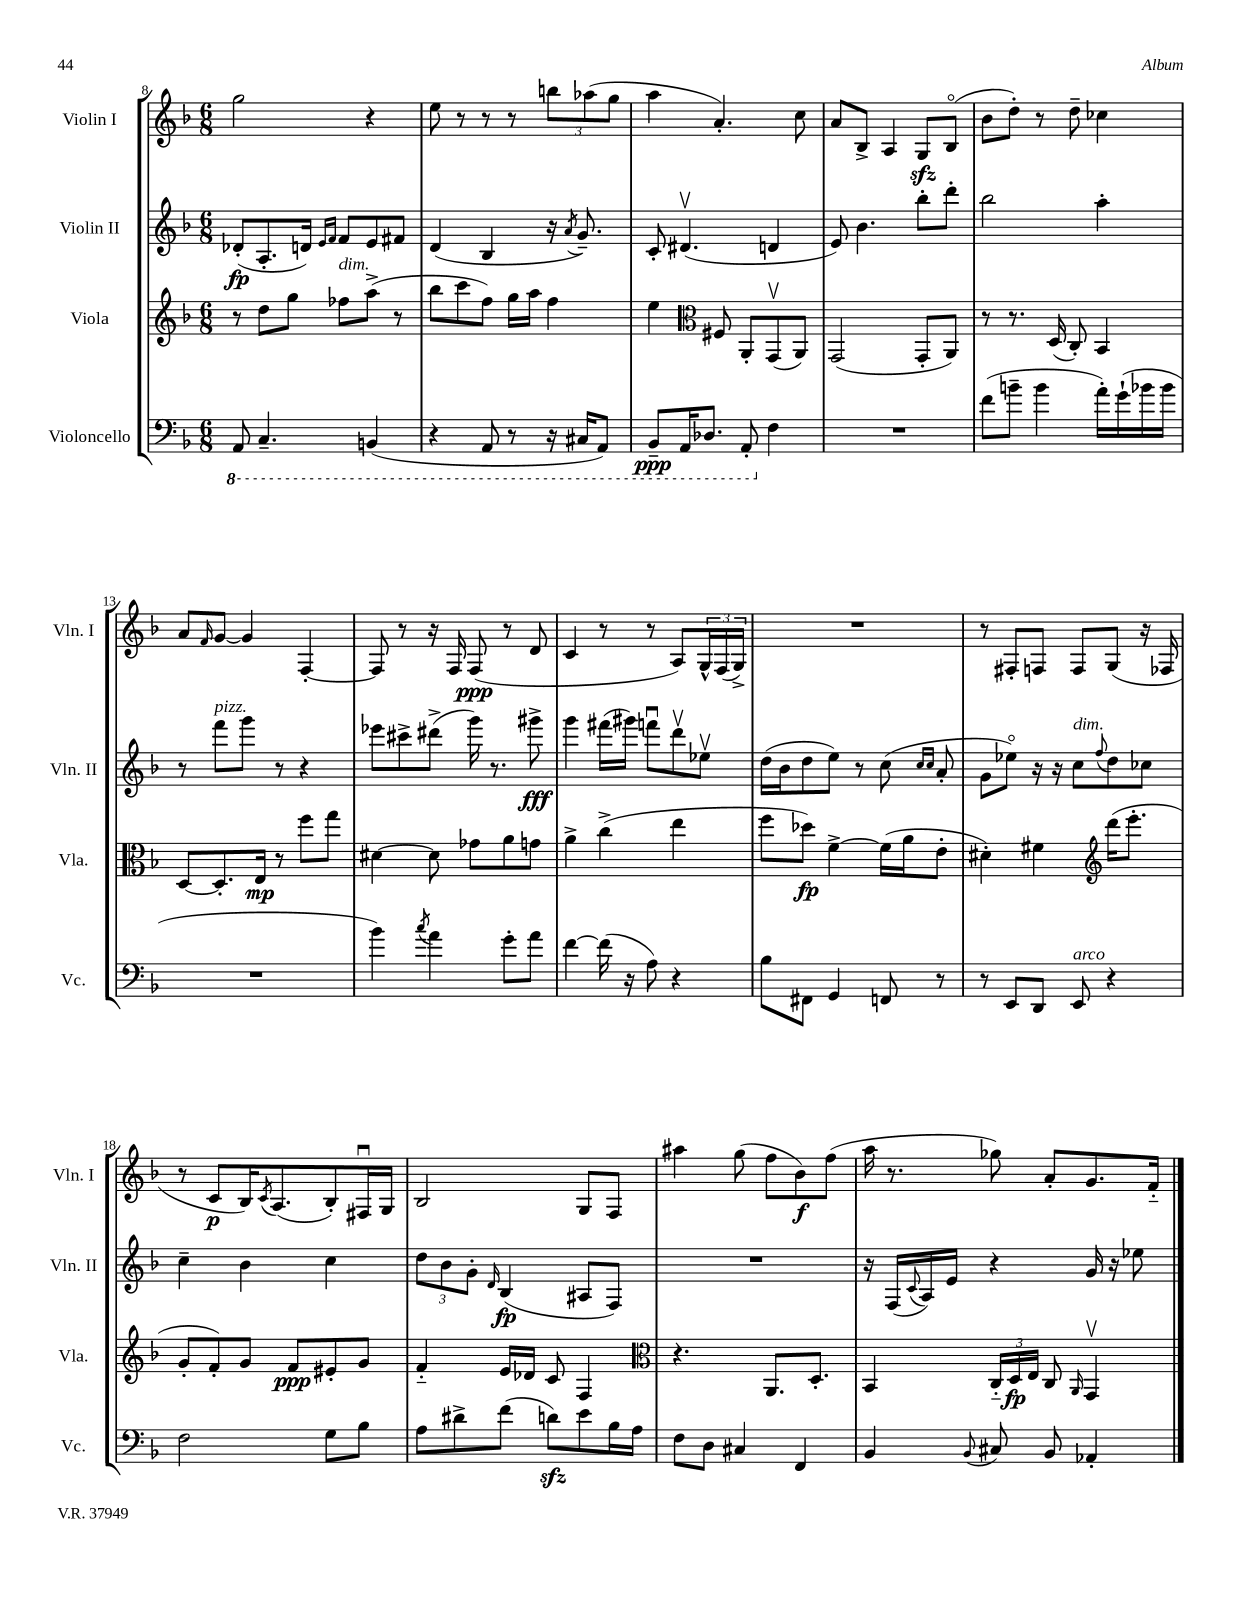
<<
\new StaffGroup <<
\new Staff = "s0" \with { instrumentName = "Violin I" shortInstrumentName = "Vln. I" } {
    \clef treble \key f \major \numericTimeSignature \time 6/8
    g''2 r4 |
    e''8 r8 r8 r8 \tuplet 3/2 { b''8 aes''8( g''8 } |
    a''4 a'4.-.) c''8 |
    a'8 bes8-> a4 g8\sfz bes8\flageolet( |
    bes'8 d''8-.) r8 d''8-- ces''4 |
    a'8 \grace { f'16 } g'8~ g'4 f4~-. |
    f8 r8 r16 f16 f8\ppp( r8 d'8 |
    c'4 r8 r8 a8) \tuplet 3/2 { g16-^ f16( g16->) } |
    R2. |
    r8 fis8-. f8 f8 g8( r16 fes16 |
    r8 c'8\p bes16) \acciaccatura { c'8 } a8.( bes8-.) fis16\downbow g16 |
    bes2 g8 f8 |
    ais''4 g''8( f''8 bes'8\f) f''8( |
    a''16 r8. ges''8) a'8-. g'8. f'16-_ \bar "|." |
}
\new Staff = "s1" \with { instrumentName = "Violin II" shortInstrumentName = "Vln. II" } {
    \clef treble \key f \major \numericTimeSignature \time 6/8
    des'8-.\fp( a8.-. d'16) \grace { e'16 f'16 } f'8 e'8 fis'8 |
    d'4( bes4 r16 \acciaccatura { a'8 } g'8.--) |
    c'8-. dis'4.\upbow( d'4 |
    e'8) bes'4. bes''8-. d'''8-. |
    bes''2 a''4-. |
    r8 f'''8^\markup { \italic "pizz." } g'''8 r8 r4 |
    ees'''8 cis'''8-> dis'''8->( g'''16) r8. gis'''8->\fff |
    g'''4 fis'''16( gis'''16) f'''8\downbow d'''8\upbow ees''8\upbow |
    d''16( bes'16 d''8 e''8) r8 c''8( \grace { c''16 c''16 } a'8-. |
    g'8 ees''8\flageolet) r16 r16 c''8^\markup { \italic "dim." } \appoggiatura { f''8 } d''8 ces''8 |
    c''4-- bes'4 c''4 |
    \tuplet 3/2 { d''8 bes'8 g'8-. } \grace { d'16 } bes4\fp( ais8 f8) |
    R2. |
    r16 f16( \appoggiatura { c'8 } a16) e'16 r4 g'16 r16 ees''8 \bar "|." |
}
\new Staff = "s2" \with { instrumentName = "Viola" shortInstrumentName = "Vla." } {
    \clef treble \key f \major \numericTimeSignature \time 6/8
    r8 d''8 g''8 fes''8^\markup { \italic "dim." } a''8->( r8 |
    bes''8 c'''8 f''8) g''16 a''16 f''4 |
    e''4 \clef alto fis8 a,8-. g,8\upbow( a,8) |
    g,2( g,8-. a,8) |
    r8 r8. d16( c8-.) bes,4 |
    d8~ d8.-. e16\mp r8 f''8 g''8 |
    dis'4~ dis'8 ges'8 a'8 g'8 |
    a'4-> c''4->( e''4 |
    f''8 des''8\fp) f'4~-> f'16( a'16 e'8-. |
    dis'4-.) fis'4 \clef treble d'''16( e'''8.-. |
    g'8-. f'8-.) g'8 f'8\ppp eis'8-. g'8 |
    f'4-_ e'16 des'16 c'8 f4 |
    \clef alto r4. a,8. d8.-. |
    bes,4 \tuplet 3/2 { c16-_ d16\fp e16 } c8 \grace { a,16 } g,4\upbow \bar "|." |
}
\new Staff = "s3" \with { instrumentName = "Violoncello" shortInstrumentName = "Vc." } {
    \clef bass \key f \major \numericTimeSignature \time 6/8
    \ottava #-1 a,,8 c,4.-- b,,4( |
    r4 a,,8 r8 r16 cis,16 a,,8) |
    bes,,8--\ppp a,,16 des,8. a,,8-. \ottava #0 f4 |
    R2. |
    f'8( b'8-- b'4 a'16-.) g'16-!( bes'16 bes'16 |
    R2. |
    bes'4) \acciaccatura { c''8 } a'4 g'8-. a'8 |
    f'4~ f'16( r16 a8) r4 |
    bes8 fis,8 g,4 f,8 r8 |
    r8 e,8 d,8 e,8^\markup { \italic "arco" } r4 |
    f2 g8 bes8 |
    a8 dis'8-> f'8( d'8\sfz) e'8 bes16 a16 |
    f8 d8 cis4 f,4 |
    bes,4 \appoggiatura { bes,8 } cis8 bes,8 aes,4-. \bar "|." |
}
>>
>>
\layout { \context { \Score currentBarNumber = #8 } }
